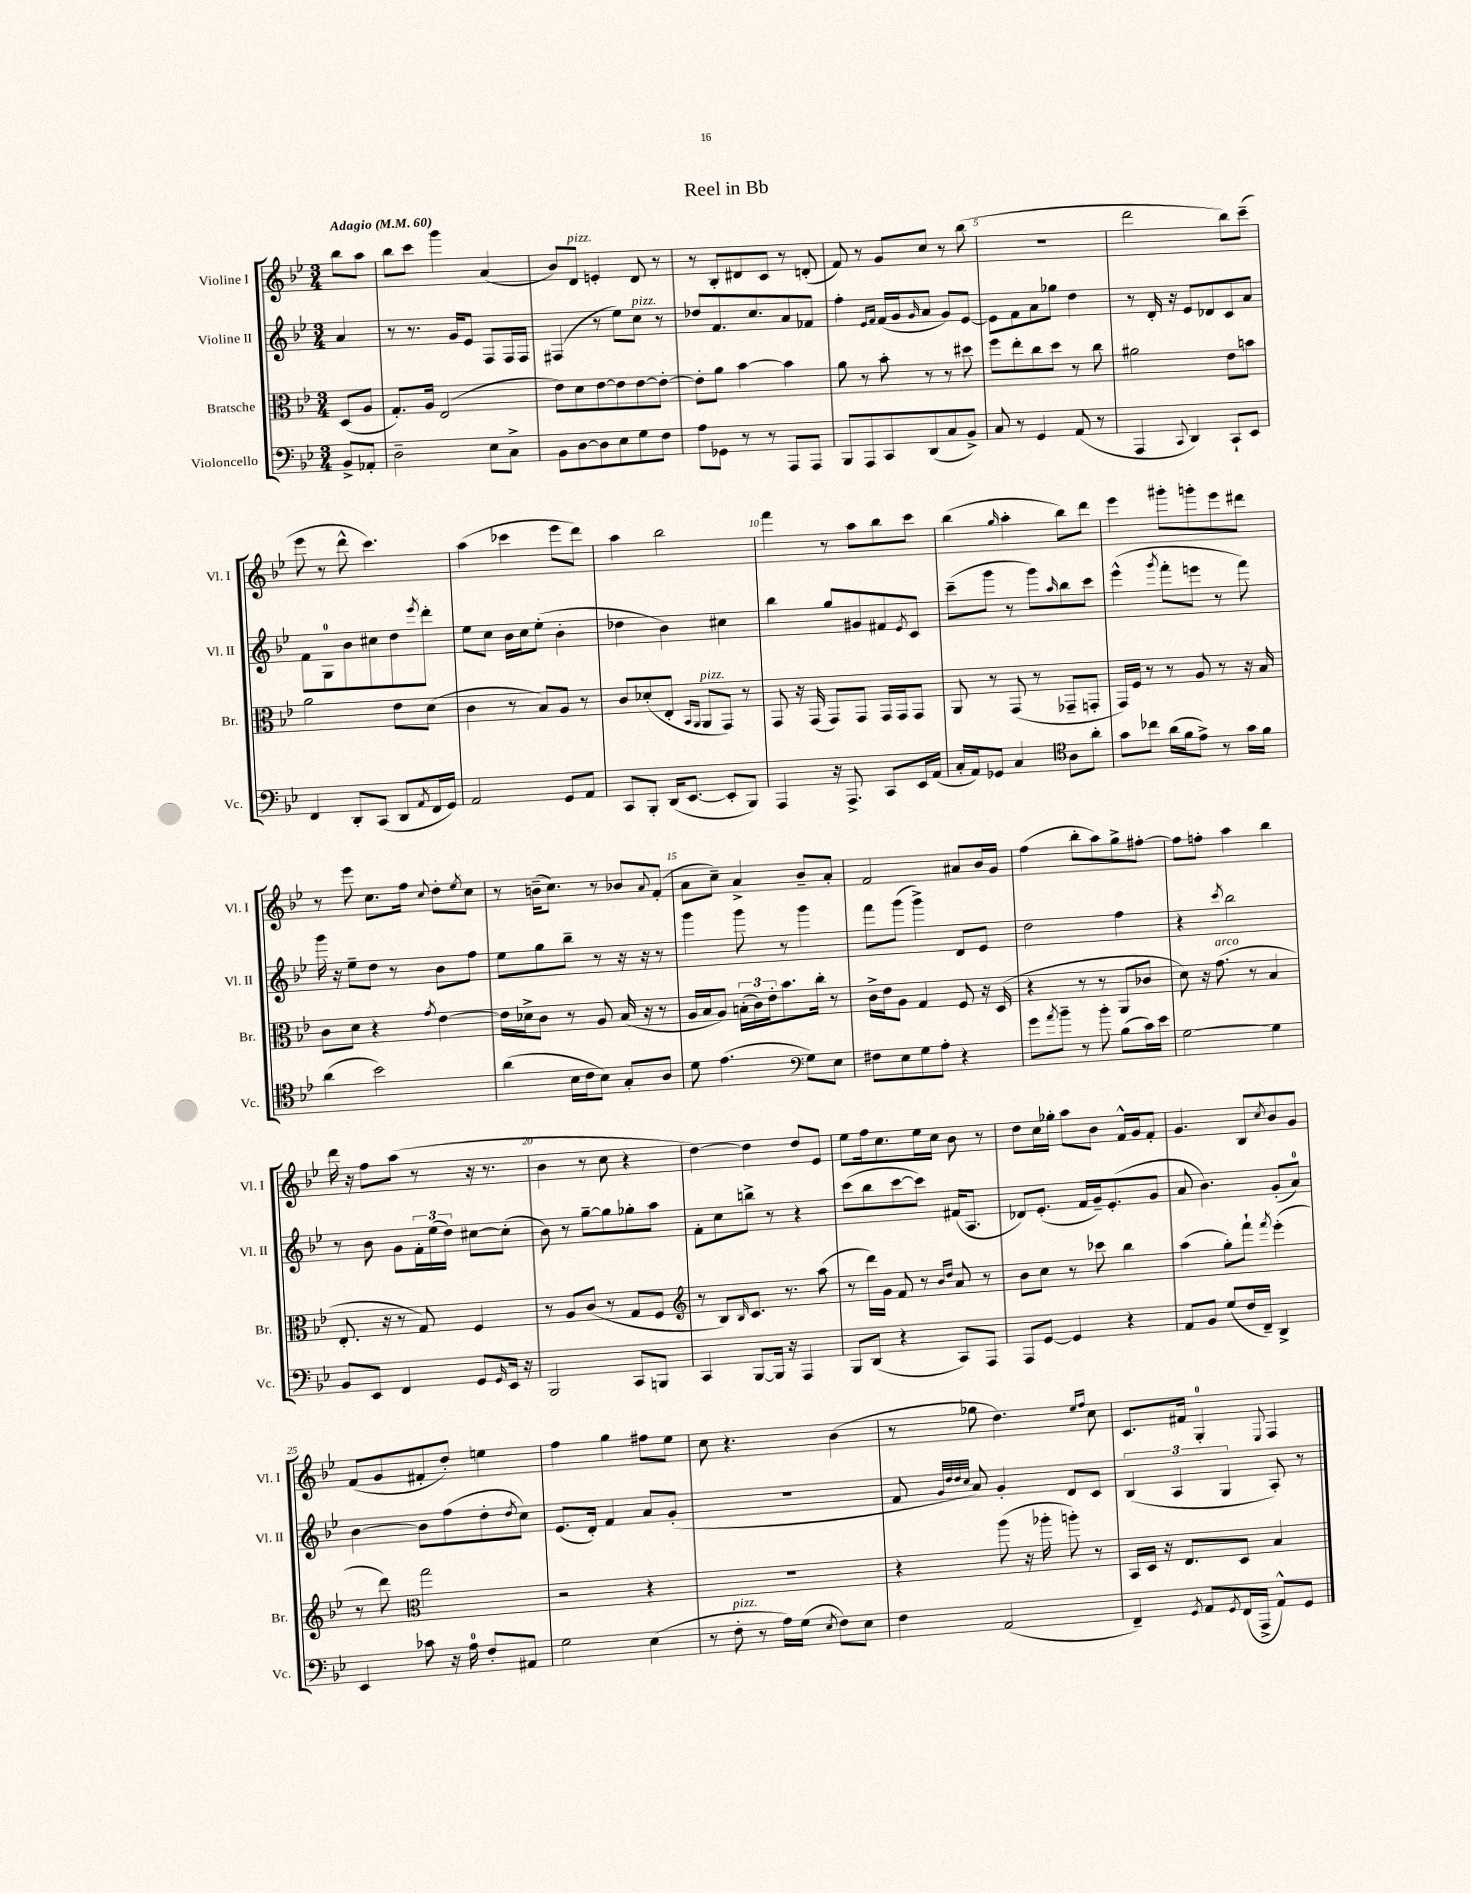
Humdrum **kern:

**kern	**kern	**kern	**kern
*staff4	*staff3	*staff2	*staff1
*clefF4	*clefC3	*clefG2	*clefG2
*k[b-e-]	*k[b-e-]	*k[b-e-]	*k[b-e-]
*M3/4	*M3/4	*M3/4	*M3/4
*MM60	*MM60	*MM60	*MM60
8BB-^	(8D	4a	8bb-
8AA-'	8A	.	8aa
=	=	=	=
2D~	8.G')	8r	8bb-
.	.	8.r	8ccc
.	16A	.	.
.	(2E-	.	4ggg
.	.	16g	.
.	.	8e-	.
8E-	.	8F	(4a
8C^	.	16F	.
.	.	16F	.
=	=	=	=
8BB-	8e-)	(4F#	8b-)
[8D	8d	.	8d
8D]	[8e-	8r	4e'
8E-	8e-]	8ee-)	.
8G	[8e-	8cc	8d
8F	8e-'_	8r	8r
=	=	=	=
8A	8e-']	8dd-	8r
8GG-	8a	8.f	8B-'
8r	[4b-	.	8d#
.	.	8.cc	.
8r	.	.	8c
8AAA	4b-]	8a	8r
8AAA	.	8f-	(8d'
=	=	=	=
8BBB-	8a	4ff'	8f)
8AAA	8r	.	8r
.	.	16qqe-	.
.	.	16qqf	.
8CC	8b-'	(16f	8g
.	.	16g	.
.	.	16qqg	.
(8DD	8r	8a	8cc
8C	8r	8g)	8r
8BB-^)	8dd#	[8e-	(8bb-
=	=	=	=
8C	8ff	8e-]	2.r
8r	8ee-'	8f	.
4GG	8cc	8a	.
.	8dd	8gg-	.
(8AA	8r	4dd	.
8r	8cc	.	.
=	=	=	=
4AAA	2a#	8r	2ddd
.	.	16d'	.
.	.	16r	.
8qqCC	.	.	.
4DD)	.	8e-	.
.	.	8d-	.
8CC`	8e-	8c	8bb-)
8EE-	8b	8a	(8ccc~
=	=	=	=
4FF	2a	8f	8eee-
.	.	8G	8r
8DD'	.	8b-	8ddd^^
(8CC	.	8cc#	4.ccc)
8DD	8e-	8dd	.
8qAA	.	8qeee-	.
16FF	(8d	8ddd'	.
16GG)	.	.	.
=	=	=	=
2AA	4c	8ee-	(4aa
.	.	8cc	.
.	8r	16b-	4ccc-
.	.	16cc	.
.	8B-)	(8ee-'	.
8GG	8A	4b-'	8eee-
8AA	8r	.	8ddd)
=	=	=	=
8CC	8c	4dd-	4aa
8BBB-'	(8d-'	.	.
(16DD	8E-'	4b-)	2bb-
[8.EE-	.	.	.
.	16qqBB-	.	.
.	16qqAA	.	.
.	8AA	.	.
8EE-']	8GG)	4cc#	.
8BBB-)	8r	.	.
=	=	=	=
4AAA	8GG	4bb-	4fff
.	16r	.	.
.	(16GG	.	.
16r	8GG)	8gg	8r
8.AAA^	.	.	.
.	8GG	8g#	8aa
8CC	16GG	8f#	8bb-
.	16GG	.	.
.	.	8qe-	.
16EE-	8GG	8c	8ccc
(16AA	.	.	.
=	=	=	=
16C'	8AA	(8ccc~	(4bb-
16AA)	.	.	.
8GG-	8r	8ggg	.
.	.	.	16qqgg
4C	(8GG	8r	4aa'
.	8r	8ggg)	.
*clefC4	*	*	*
.	.	16qqaa	.
8A	8GG-~	8bb-	8bb-)
8a'	8GG'	8ccc	8ddd
=	=	=	=
8g	16GG)	(4eee-^^	4eee-
.	16F	.	.
8cc-	8r	.	.
.	.	8qggg	.
(16a	8r	8fff'	8ggg#'
16f	.	.	.
8e-^)	8A	8eee	8ggg'
8r	8r	8r	8eee-
16g	16r	8fff)	8ddd#
16f	16B-	.	.
=	=	=	=
(4a	8c	16ggg	8r
.	.	16r	.
.	8d	8ee-~	8eee-
2b-)	4r	8dd	8.cc
.	.	8r	.
.	.	.	16ff
.	8qg	.	8qqcc
.	[4e-	8b-	8dd'
.	.	.	8qee-
.	.	8ff	8cc
=	=	=	=
(4a	16e-]	8ee-	8r
.	16d-^	.	.
.	8c	8gg	(16b~
.	.	.	8.cc)
16B-	8r	8bb-~	.
16c	.	.	.
8B-)	8A	8r	8r
8G'	(16B-	16r	8b-
.	16r	16r	.
.	.	.	8qqa
8A	8r	8r	(8f'
=	=	=	=
8d	16A	4ggg	8a
.	16B-	.	.
(4.e-	8A)	.	8cc~)
.	(24B'	8ggg	4a^
.	24c)	.	.
.	24e-'	.	.
.	8.b-	8r	.
*clefF4	*	*	*
8G)	.	4ggg	8b-~
.	16cc'	.	.
8E-	8r	.	8a'
=	=	=	=
8F#	16c^	8fff	2f
.	16e-	.	.
8E-	8A	(8ggg	.
8G	4G	4ggg^)	.
8A'	.	.	.
4r	8F	8d	8a#
.	16r	8e-	16b-
.	(16D	.	16g
=	=	=	=
8g	4r	2dd	(4ff
8qa	.	.	.
8b-~	.	.	.
8r	8r	.	8bb-'
8b-'	8r	.	8aa)
(8B-	8AA	4ff	8gg^
16c)	8c-	.	[8ff#'
16e-	.	.	.
=	=	=	=
[2G	8d)	4r	8ff#]
.	16r	.	8ff'
.	(8.g	.	.
.	.	8qccc	.
.	.	2bb-	4aa
.	8r	.	.
4G]	4B-	.	4bb-
=	=	=	=
8BB-	8.E-'	8r	16ddd
.	.	.	16r
8EE-	.	8b-	8ff
.	16r	.	.
4FF	8r	8g	(8aa
.	8G)	24f'	8r
.	.	(24ee-	.
.	.	24dd)	.
8GG	4F	[8cc#	16r
.	.	.	8.r
16qqGG	.	.	.
16EE-	.	(8cc#']	.
16r	.	.	.
=	=	=	=
2BBB-	8r	8b-)	4b-
.	8A	8r	.
.	(8c	[8gg~	8r
.	8r	8gg]	8cc
8CC	8G	8gg-'	4r
8BBB	8F	8aa	.
=	=	=	=
*	*clefG2	*	*
4CC	8r	8f'	[4dd)
.	8B-)	8cc	.
.	16qqB-	.	.
[8BBB-	8.c	8bb^	4dd]
16BBB-]	.	8r	.
16r	8.r	.	.
4AAA	.	4r	8dd
.	(8aa	.	8e-
=	=	=	=
8BBB-	8r	(8ccc	8ee-
(8DD	16ddd)	8bb-	16ff
.	16g	.	8.cc
4r	8f	[8ccc	.
.	8r	8ccc])	16ee-
.	.	.	16cc
.	16qqb-	.	.
.	16qqdd	.	.
8CC)	8a	(16f#	8b-
.	.	8.A	.
8AAA	8r	.	8r
=	=	=	=
8AAA	8b-	8d-)	8dd
[8GG	8cc	(8.e-'	16cc
.	.	.	16gg-'
4GG]	8r	.	8aa
.	.	16f	.
.	8ccc-	16g~)	8b-
.	.	(8.e-'	.
4r	4bb-	.	16f^^
.	.	.	16g
.	.	8g	8f'
=	=	=	=
8AA	(4aa	8a	4.g
8BB-	.	4.b-)	.
(8G	8gg')	.	.
16F	8fff`	.	8B-
16FF~)	.	.	.
.	8qfff	.	8qcc
4DD^	(4eee-'	(8g'	8b-
.	.	8a)	8g
=	=	=	=
4EE-	8r	[4b-	(8f
.	8ddd)	.	8g
*	*clefC3	*	*
8c-	2gg	8b-]	8f#'
16r	.	(8ff	8dd')
16A	.	.	.
8F'	.	8dd'	4ee
.	.	8qdd	.
8AA#	.	8cc)	.
=	=	=	=
2G	2r	(8.e-	4ff
.	.	16d')	.
.	.	4f	4gg
(4E-	4r	8a	8ff#
.	.	(8g'	8ee-
=	=	=	=
8r	2.r	2.r	8cc
8F'	.	.	4.r
8r	.	.	.
16A)	.	.	.
(16G	.	.	.
8qE-	.	.	.
8F)	.	.	(4b-
8E-	.	.	.
=	=	=	=
4F	4r	8f	8r
.	.	32qqg	.
.	.	32qqdd	.
.	.	32qqdd	.
.	.	32qqcc	.
.	.	8a)	8gg-
(2AA	(8aa	4g'	4.dd)
.	16r	.	.
.	16aa-'	.	.
.	8aa')	8d	.
.	.	.	16qqee-
.	.	.	16qqff
.	8r	8c	8cc
=	=	=	=
4FF~)	16BB-	(6B-	8.c
.	16D	.	.
.	16r	.	.
.	.	6A	.
.	8.E-	.	16f#
8qGG	.	.	.
8AA	.	.	4G'
.	.	6G	.
8qGG	.	.	.
(16FF	8D	.	.
16AAA^	.	.	.
.	.	.	8qqE-
8AA^^)	4B-	8A')	4F
8GG	.	8r	.
==	==	==	==
*-	*-	*-	*-
